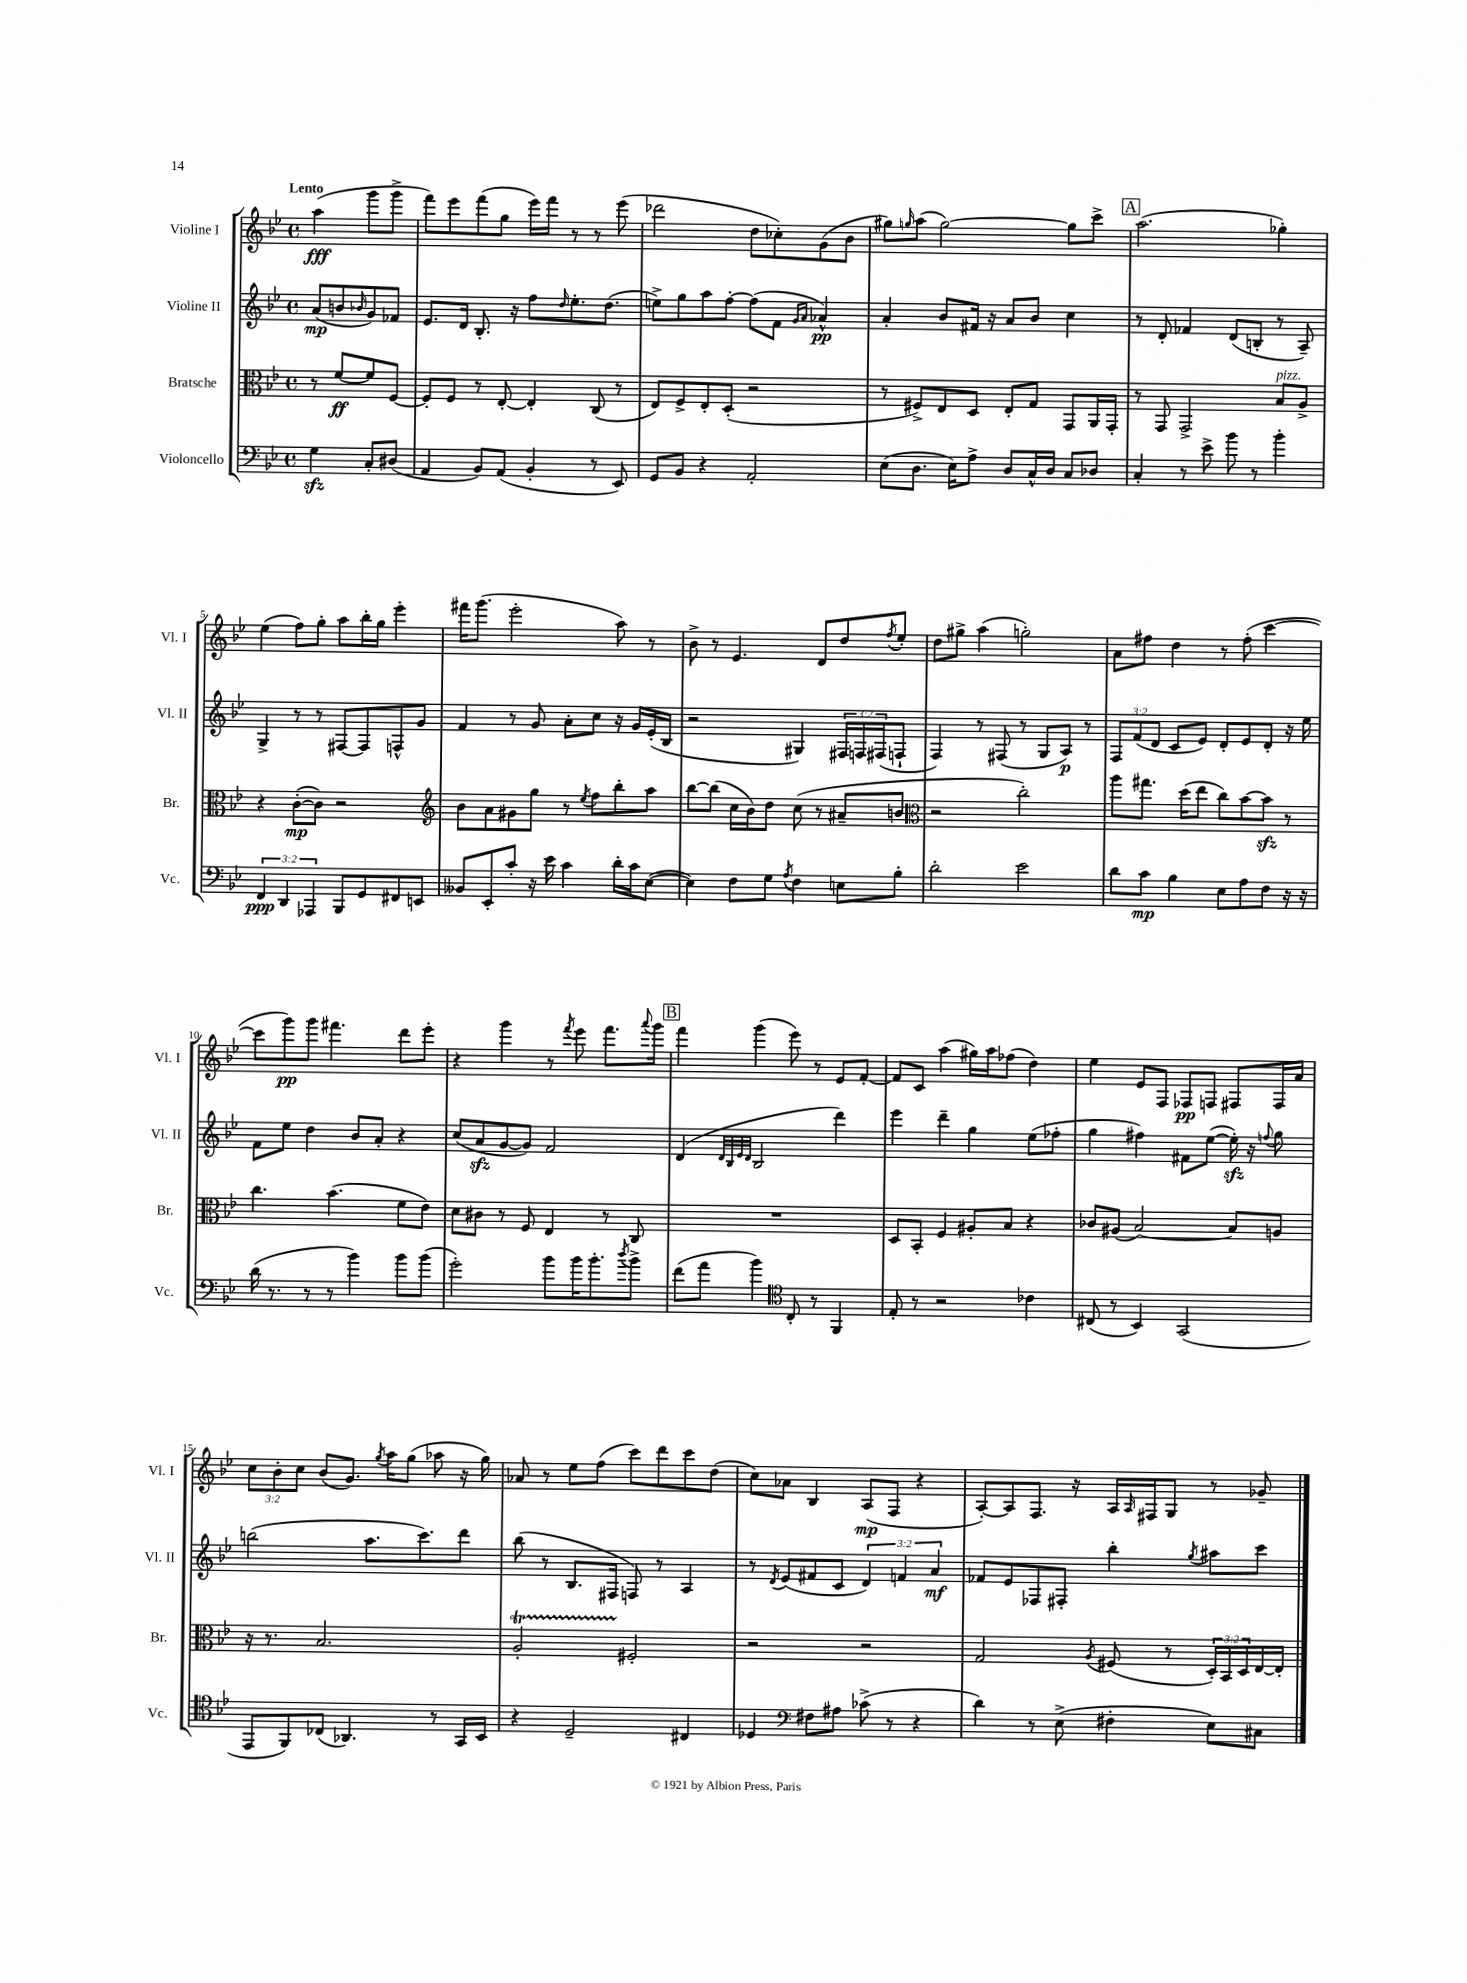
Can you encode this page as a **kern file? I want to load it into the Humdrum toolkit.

**kern	**kern	**kern	**kern
*staff4	*staff3	*staff2	*staff1
*clefF4	*clefC3	*clefG2	*clefG2
*k[b-e-]	*k[b-e-]	*k[b-e-]	*k[b-e-]
*M4/4	*M4/4	*M4/4	*M4/4
*met(c)	*met(c)	*met(c)	*met(c)
4G	8r	(8a	(4aa
.	[8f	8b	.
.	.	16qqb-	.
8C'	8f]	8g)	8ggg
(8D#	[8F	8f-	8ggg^
=	=	=	=
4AA	8F']	8.e-	8fff)
.	8F	.	8eee-
.	.	16d	.
8BB-)	8r	8.B-'	(8fff
(8AA	[8E-'	.	8gg
.	.	16r	.
4BB-'	4E-']	8ff	16eee-)
.	.	.	16fff
.	.	16qqdd	.
.	.	8.ee-'	8r
8r	(8C	.	8r
.	.	(8.dd	.
8EE-)	8r	.	(8eee-
=	=	=	=
8GG	8E-)	8ee^)	2ddd-
8BB-	8F^	8gg	.
4r	8E-'	8aa	.
.	(8D'	[8ff'	.
2AA'	2r	(8ff]	8dd
.	.	8f	8cc-')
.	.	16qqg	.
.	.	16qqa	.
.	.	4a-^^)	(8g
.	.	.	8b-
=	=	=	=
(8E-	8r	4a'	8gg#)
.	.	.	16qqgg
8.D	8F#^)	.	(8aa
.	8E-	8b-	[2gg)
16E-)	.	.	.
8A^	8D	16f#	.
.	.	16r	.
8D	8E-'	8a	.
16C^^	8G	8b-	.
16D	.	.	.
8C	8GG	4cc	8gg]
8D-	16AA	.	8ccc^
.	16GG'	.	.
=	=	=	=
4C'	8r	8r	(2.aa
.	8GG	8d'	.
8r	2GG^	4f-	.
8e-^	.	.	.
8b-	.	(8d	.
8r	.	8B'	.
4b-'	8B-	8r	4gg-')
.	8A^	8A~)	.
=	=	=	=
6FF	4r	4G^	(4ee-
6DD	.	.	.
.	([8c'	8r	8ff)
6AAA-	.	.	.
.	8c])	8r	8gg'
8BBB-	2r	[8F#	8aa
8GG	.	8F#]	16bb-'
.	.	.	16gg
8FF#	.	8F^^	4eee-'
8EE	.	8g	.
=	=	=	=
*	*clefG2	*	*
8BB--	8b-	4f	16fff#
.	.	.	(8.ggg
8EE-'	8a	.	.
8c'	8g#	8r	2eee-'
16r	8gg	8g	.
16e-	.	.	.
4c	8r	8a'	.
.	8qee-	.	.
.	8ff	8cc	.
16d'	8bb-'	16r	8aa)
16c	.	16g	.
([8E-	8aa	(16e-'	8r
.	.	16B-	.
=	=	=	=
4E-])	[8bb-	2r	8b-^
.	(8bb-]	.	8r
8F	16cc	.	4.e-
.	16b-)	.	.
8G	8dd	.	.
8qA	.	.	.
4F	(8cc	4G#)	.
.	8r	.	8d
8E	8a#~	24F#	8dd
.	.	24F	.
.	.	(24F#	.
.	.	.	8qff
8B-'	8b	8F`	8ee-'
=	=	=	=
*	*clefC3	*	*
2d'	2r	4F)	8dd
.	.	.	8gg#^
.	.	8r	(4aa
.	.	(8F#	.
2e-	2cc')	8r	2gg')
.	.	8G	.
.	.	8A)	.
.	.	8r	.
=	=	=	=
8d	8aa	12F	8a
.	.	(12f	.
8c	8.gg#	.	8ff#
.	.	12d	.
4B-	.	8c	4dd
.	(16dd	.	.
.	8ee-	8e-)	.
8E-	8cc)	8d'	8r
8A	[8b-	8e-	(8ff#'
8F	8b-]	8d'	[4ccc
16r	8r	16r	.
16r	.	16ee-	.
=	=	=	=
(16d	4.cc	8f	8ccc]
8.r	.	.	.
.	.	8ee-	8ggg)
8r	.	4dd	8ggg
8r	(4.b-	.	4.fff#
4b-)	.	8b-	.
.	.	8a'	.
8b-	8f	4r	8ddd
(8b-	8e-)	.	8eee-'
=	=	=	=
2g')	8d	(8cc	4r
.	8c#	8a	.
.	8r	[8g	4ggg
.	8F	8g])	.
8b-	4E-	2f	8r
.	.	.	8qfff
16b-	.	.	8eee-
8.b-'	.	.	.
.	8r	.	8.fff
8qdd	.	.	.
8b-^	8C	.	.
.	.	.	8qqaaa
.	.	.	16ggg
=	=	=	=
(8f	1r	(4d	4fff
8a	.	.	.
.	.	32qqd	.
.	.	32qqB-	.
.	.	32qqe-	.
.	.	32qqd	.
4b-)	.	2B-	(4ggg
*clefC4	*	*	*
8C'	.	.	8eee-)
8r	.	.	8r
4FF	.	4ddd)	8e-
.	.	.	[8f'
=	=	=	=
8E-'	8D	4eee-	8f]
8r	8BB-'	.	8c
2r	4F	4ddd~	(4aa
.	8A#'	4gg	16gg#)
.	.	.	16aa
.	8B-	.	(8ff-
4c-	4r	(8ee-	4dd)
.	.	8ff-'	.
=	=	=	=
(8C#	8c-	4gg	4ee-
8r	(8A#	.	.
4BB-)	[2B-)	4ff#)	8e-
.	.	.	8F
(2GG	.	8f#	8F-
.	.	([8ee-	8F
.	8B-]	16ee-'])	8F#
.	.	16r	.
.	.	8qqff	.
.	8A	8gg	16F#
.	.	.	16a
=	=	=	=
8EE-	16r	(2bb	12cc
.	8.r	.	.
.	.	.	12b-'
8FF)	.	.	.
.	.	.	12cc
(8C-	2.B-	.	(8b-
4.AA-)	.	.	8.g)
.	.	8.aa	.
.	.	.	8qgg
.	.	.	16aa
.	.	.	(8gg
.	.	8.ccc)	.
8r	.	.	8aa-
16GG	.	8ddd	16r
16BB-	.	.	16gg)
=	=	=	=
4r	2A'	(8bb-	8a-
.	.	8r	8r
2D~	.	8.B-	8ee-
.	.	.	(8ff
.	.	16F#	.
.	2F#'	8F)	8ccc)
.	.	8r	8ddd
4C#	.	4A	8ccc
.	.	.	(8dd
=	=	=	=
4D-	2r	8r	8cc)
.	.	8qd	.
.	.	(8e-	8a-
*clefF4	*	*	*
8F#	.	8f#	4B-
8A#	.	8c	.
(8c-^	2r	6d)	(8A
8r	.	.	8F
.	.	6f	.
4r	.	.	4r
.	.	6a	.
=	=	=	=
4d)	2G	8f-	[8A')
.	.	8e-	8A]
8r	.	8F-	8.F
(8E-^	.	8F#'	.
.	.	.	16r
.	8qA	.	.
4F#'	(8F#	4bb-'	16A
.	.	.	16qqA
.	.	.	16F#
.	8r	.	8G
.	.	8qgg	.
8E-)	24D')	8aa#	8r
.	24BB-	.	.
.	24D	.	.
8C#	[16E-	8ccc	8g-~
.	16E-']	.	.
==	==	==	==
*-	*-	*-	*-
